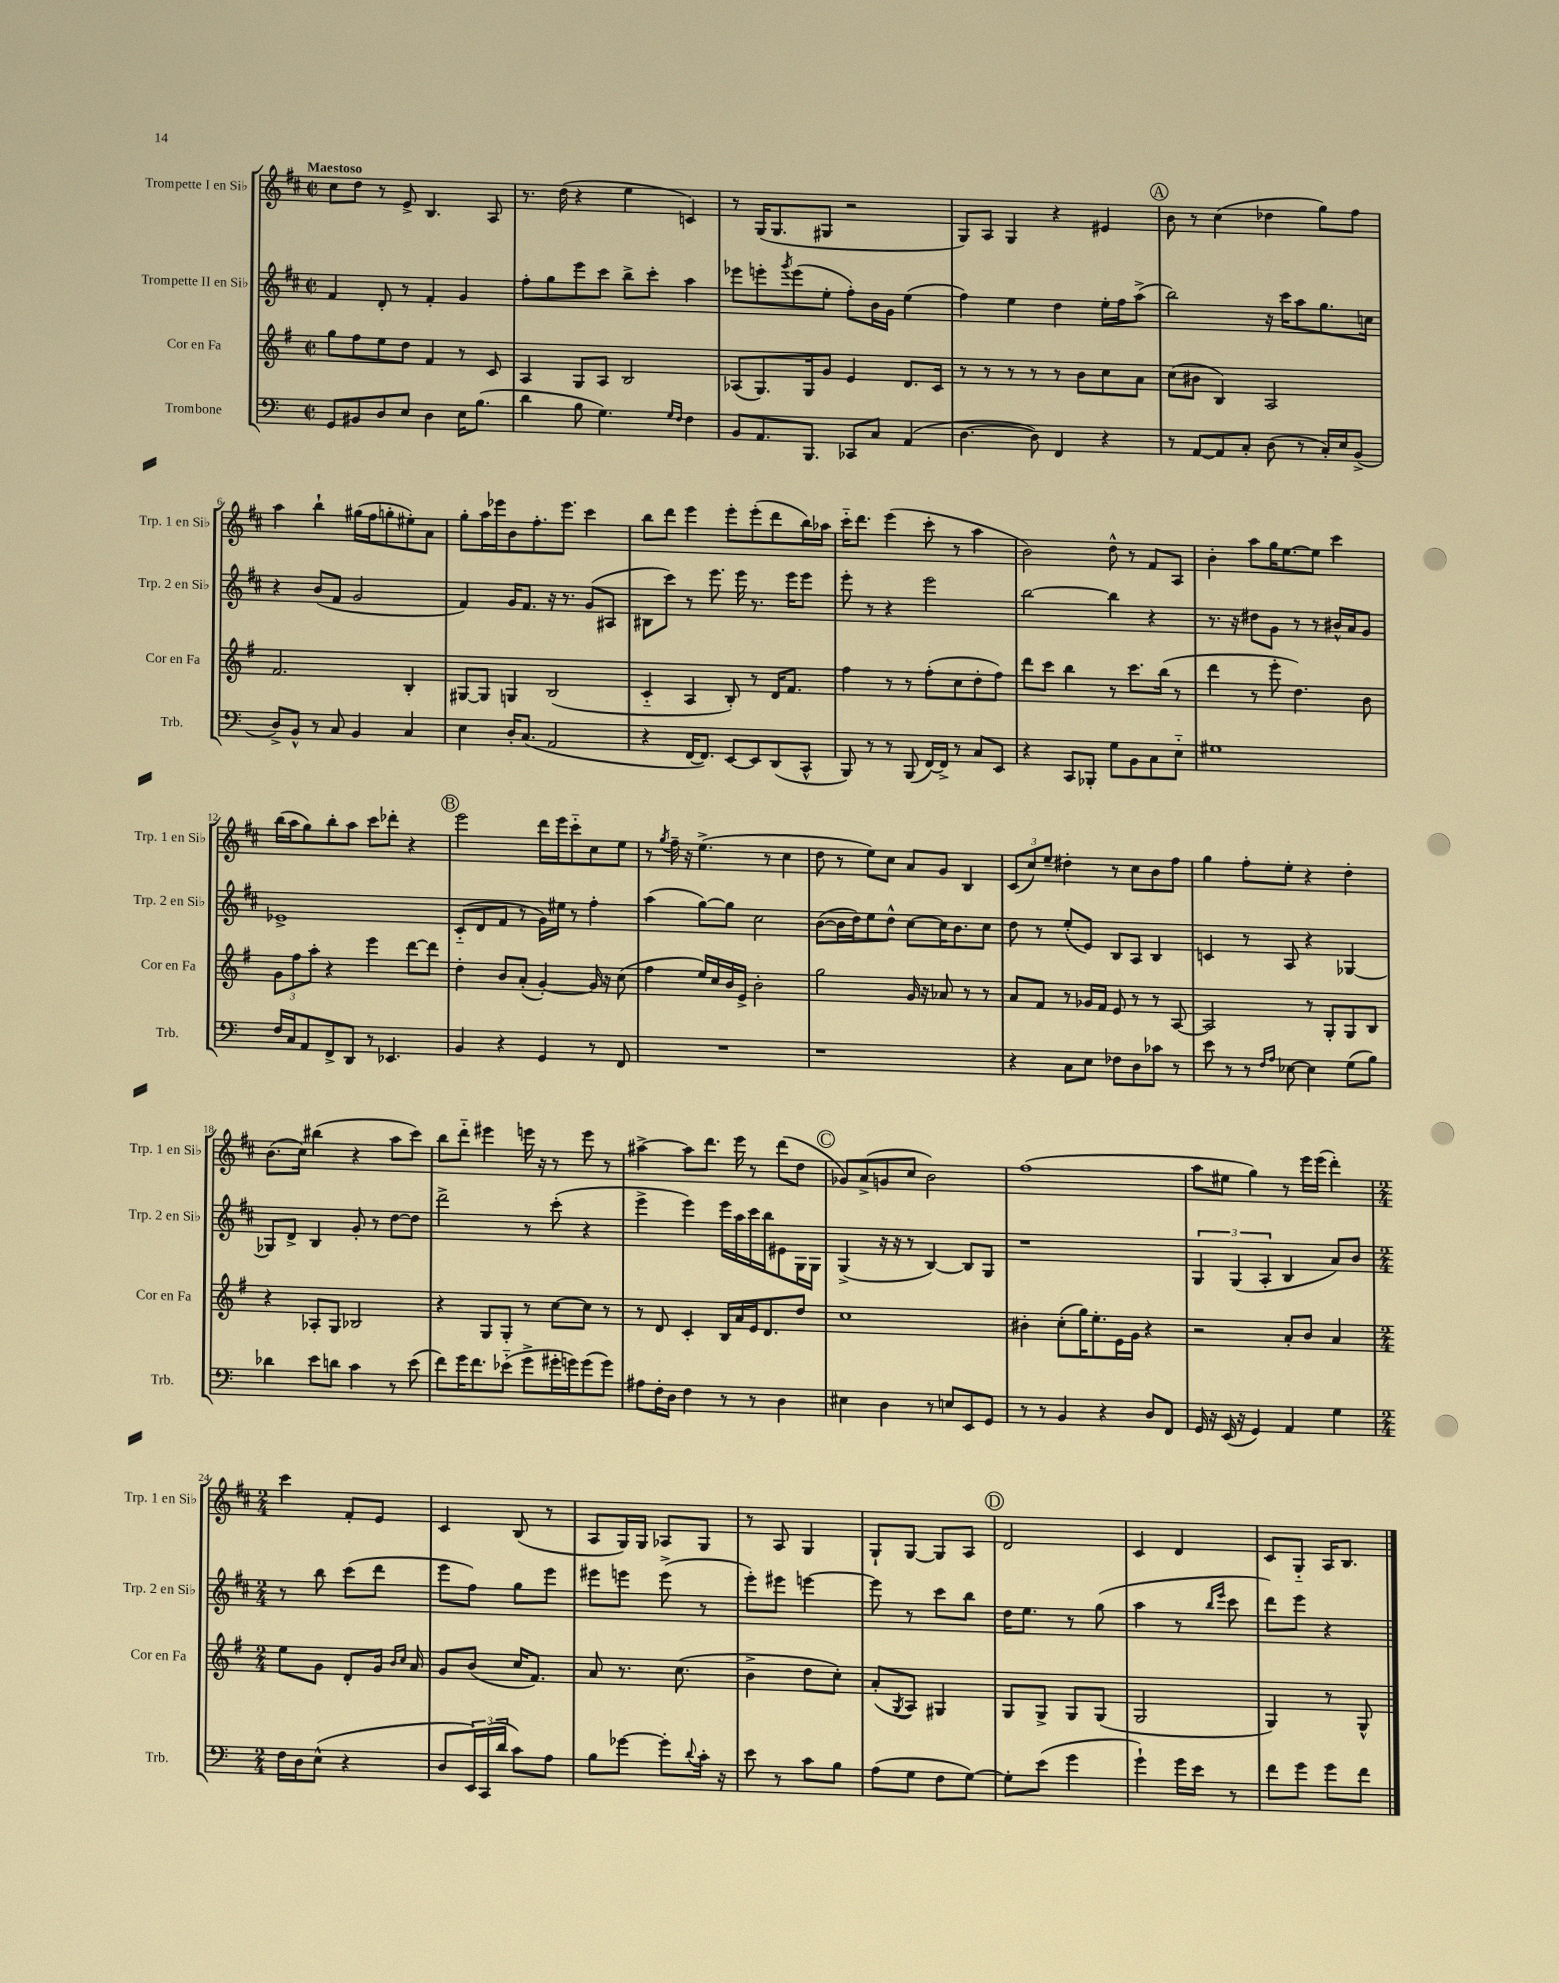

**kern	**kern	**kern	**kern
*staff4	*staff3	*staff2	*staff1
*clefF4	*clefG2	*clefG2	*clefG2
*k[]	*k[f#]	*k[f#c#]	*k[f#c#]
*M2/2	*M2/2	*M2/2	*M2/2
*met(c|)	*met(c|)	*met(c|)	*met(c|)
8GG	8gg	4f#	8cc#
8BB#	8ff#	.	8dd
8D	8ee	8d'	8r
8E	8dd	8r	8e^
4D	4f#	4f#'	4.B
16E	8r	4g	.
(8.B	.	.	.
.	8c	.	8A
=	=	=	=
4d	4A	8ff#'	8.r
.	.	8gg	.
.	.	.	(16dd
8B	8G	8eee	4r
4.G)	8A	8ccc#	.
.	2B	8bb^	4ee
.	.	8ccc#'	.
16qqG	.	.	.
16qqF	.	.	.
4F	.	4aa	4c)
=	=	=	=
8BB	(8A-	8eee-	8r
8.AA	8.G)	8eee'	(16G
.	.	.	8.G
.	.	8qggg	.
.	.	(8eee	.
8.BBB	16G	.	.
.	8g	8ee'	8G#
8CC-	4e	8ff#')	2r
8C	.	16b	.
.	.	16g	.
(4AA	8.d	(4ee	.
.	16c	.	.
=	=	=	=
[4.D	8r	4ff#)	8G)
.	8r	.	8A
.	8r	4ee	4G
8D])	8r	.	.
4FF	8r	4dd	4r
.	8b	.	.
4r	8cc	16ee'	4e#
.	.	16ff#	.
.	8a	(8aa^	.
=	=	=	=
8r	(8cc	2bb)	8b
[8AA	8b#	.	8r
8AA]	4B)	.	(4cc#
8C'	.	.	.
(8D	2A	16r	4dd-
.	.	16ccc#	.
8r	.	8aa	.
16C')	.	8.gg	8gg)
16E	.	.	.
(8BB^	.	.	8ff#
.	.	16cc	.
=	=	=	=
8D^)	2.f#	4r	4aa
8BB^^	.	.	.
8r	.	(8b	4bb`
8C	.	8f#	.
4BB	.	2g	(16gg#
.	.	.	16ff#
.	.	.	8gg'
4C	4B'	.	8ee#')
.	.	.	8a
=	=	=	=
4E	[8G#	4f#)	8gg'
.	8G#]	.	16aa
.	.	.	16eee-
16D'	4G	16g	8b
(8.C	.	8.f#	.
.	.	.	8.ff#'
2AA	(2B	16r	.
.	.	8.r	8.eee-
.	.	(8g	4ccc#
.	.	8A#	.
=	=	=	=
4r	4c'~	8B#	8bb
.	.	8ccc#)	8ddd
[16FF	4A	8r	4eee
8.FF])	.	.	.
.	.	8.eee	.
[8EE	8B')	.	8eee'
.	.	16eee	.
8EE]	8r	8.r	(8eee'
(8DD	16d	.	8ddd
.	8.f#	16eee	.
8CC^^	.	8eee	16bb)
.	.	.	16aa-
=	=	=	=
8BBB)	4ff#	8eee'	16ccc#'~
.	.	.	8.ddd
8r	.	8r	.
8r	8r	4r	(4eee
(8BBB	8r	.	.
[16FF)	(8ff#'	2eee	8ccc#'
16FF^]	.	.	.
8r	8cc	.	8r
8C	8dd'	.	4aa
8EE	8ff#)	.	.
=	=	=	=
4r	8ddd	[2bb	2b)
.	8ccc	.	.
8CC	4bb	.	.
8BBB-'	.	.	.
8G	8r	4bb]	8dd^^
8BB	8.ccc	.	8r
8C	.	4r	8f#
.	(16bb	.	.
8E'~	8r	.	8A
=	=	=	=
1G#	4ddd	8.r	4b'
.	.	16r	.
.	8r	8dd#	8aa
.	8eee'	8g	16gg
.	.	.	[8.ee
.	4.dd)	8r	.
.	.	8r	8ee]
.	.	16b#^^	4ccc#
.	.	16a	.
.	8b	8g	.
=	=	=	=
16F	12g	1e-^	(16bb
16C	.	.	16aa
.	12ff#	.	.
8AA	.	.	8gg)
.	12aa'	.	.
8FF^	4r	.	8bb'
8DD	.	.	8aa
8r	4eee	.	8ccc#
4.EE-	.	.	8ddd-'
.	[8ddd	.	4r
.	8ddd]	.	.
=	=	=	=
4BB	4dd'	(8c#'~	2eee
.	.	8d	.
4r	8b	8f#	.
.	(8a'	8r	.
4GG	[4g')	16g)	16ddd
.	.	16ee#	16eee
.	.	8r	8ccc#'~
8r	16g]	4ff#'	8cc#
.	16r	.	.
8FF	(8cc	.	8ee
=	=	=	=
1r	4ff#	(4aa	8r
.	.	.	8qgg
.	.	.	16ff#~
.	.	.	16r
.	16ee)	[8gg)	(4.ee^
.	16cc	.	.
.	16b	8gg]	.
.	16e^	.	.
.	2b'	2cc#	.
.	.	.	8r
.	.	.	4cc#
=	=	=	=
1r	2gg	([8b	8dd
.	.	16b]	8r
.	.	16dd)	.
.	.	8ee	8ee)
.	.	8dd^^	8cc#
.	16g	[8cc#	8a
.	16r	.	.
.	8a-	16cc#]	8g
.	.	8.b	.
.	8r	.	4B
.	8r	8cc#	.
=	=	=	=
4r	8a	8dd	(12c#
.	.	.	12cc#)
.	8f#	8r	.
.	.	.	12ee~
8C	8r	(8ee'	4dd#'
8E	16g-	8e)	.
.	16f#	.	.
8F-	8e	8B	8r
8D	8r	8A	8cc#
8c-	8r	4B	8b
8r	[8A	.	8ff#
=	=	=	=
8e	2A]	4c	4gg
8r	.	.	.
8r	.	8r	8ff#'
16qqF	.	.	.
16qqA	.	.	.
[8E-	.	8A	8ee'
4E-]	8r	4r	4r
.	8G'	.	.
(8G	8G	[4G-	4dd'
8B)	8B	.	.
=	=	=	=
4d-	4r	8G-]	(8.b
.	.	8d^	.
.	.	.	16cc#)
8e	8A-'	4B	(4bb#
8d	8G	.	.
4c	2B-	8g'	4r
.	.	8r	.
8r	.	[8dd	8aa
(8e	.	8dd]	8ccc#)
=	=	=	=
8f)	4r	2ddd^	8bb
16g	.	.	8ddd'~
8.f	.	.	.
.	8G	.	4eee#
(8e-'~	8G'	.	.
8g^	8r	8r	16eee
.	.	.	16r
16g#'	[8cc	(8ccc#'	8r
16g)	.	.	.
(8g	8cc]	4r	8eee
8g)	8r	.	8r
=	=	=	=
8A#	8r	4eee^	[4aa#^
16F'	8d	.	.
16D	.	.	.
4F	4c'	4eee)	8aa#]
.	.	.	8.ddd
8r	16B	16eee	.
.	16a	16aa	16eee
8r	16e	16ccc#	8r
.	8.d	16bb	.
4D	.	8e#	(8ddd
.	8dd	16G	8dd
.	.	16G	.
=	=	=	=
4E#	1cc	(4G^	8g-)
.	.	.	(8a^
4D	.	16r	8g
.	.	16r	.
.	.	8r	8cc#
8r	.	[4B)	2b)
8E	.	.	.
8EE	.	8B]	.
8GG	.	8G	.
=	=	=	=
8r	4b#'	1r	(1ff#
8r	.	.	.
4BB	(8cc'	.	.
.	16gg)	.	.
.	8.ee'	.	.
4r	.	.	.
.	16e	.	.
.	16g	.	.
8D	4r	.	.
8FF	.	.	.
=	=	=	=
16GG	2r	6G	8aa
16r	.	.	.
(16EE	.	.	8ee#
.	.	(6G	.
16r	.	.	.
4GG)	.	.	4gg)
.	.	6A'	.
4AA	8a'	4B	8r
.	8b	.	16eee
.	.	.	(16eee
4G	4a	8a)	4ddd')
.	.	8b	.
=	=	=	=
*M2/4	*M2/4	*M2/4	*M2/4
16F	8ee	8r	4ccc#
16D	.	.	.
(8E^^	8g	8bb	.
4r	8d'	(8ccc#	8f#'
.	16g	8ddd	8e
.	16qqb	.	.
.	16qqcc	.	.
.	16a	.	.
=	=	=	=
8D	8g	8eee	4c#
24EE)	(8b	8ff#)	.
(24CC	.	.	.
24d	.	.	.
8c)	16cc	8gg	(8B
.	8.f#)	.	.
8A	.	8eee	8r
=	=	=	=
8B	8a	8eee#	8A
[8g-	8.r	8eee	16G)
.	.	.	16G
8g-']	.	(8eee^	8A-
.	(8.cc	.	.
8qqd	.	.	.
16c'	.	8r	8G
16r	.	.	.
=	=	=	=
8e	4b^	8eee')	8r
8r	.	8eee#	8A
8c	8dd	[4eee	4G
8B	8cc')	.	.
=	=	=	=
(8A	(8a'	8eee]	8G`
.	8qG	.	.
8G	8A)	8r	[8G
8F	4G#	8ccc#	8G]
[8G)	.	8bb	8A
=	=	=	=
8G']	8G	16dd	2d
.	.	8.ee	.
(8e	8G^	.	.
4g	8G	8r	.
.	(8G	(8gg	.
=	=	=	=
4g`)	2G	4aa	4c#
16g	.	8r	4d
16e	.	.	.
.	.	16qqbb	.
.	.	16qqeee	.
8r	.	8ccc#	.
=	=	=	=
8f	4G)	8ddd)	8c#
8g	.	8eee	8G'~
8g	8r	4r	16A
.	.	.	8.B
8f	8G^^	.	.
==	==	==	==
*-	*-	*-	*-
